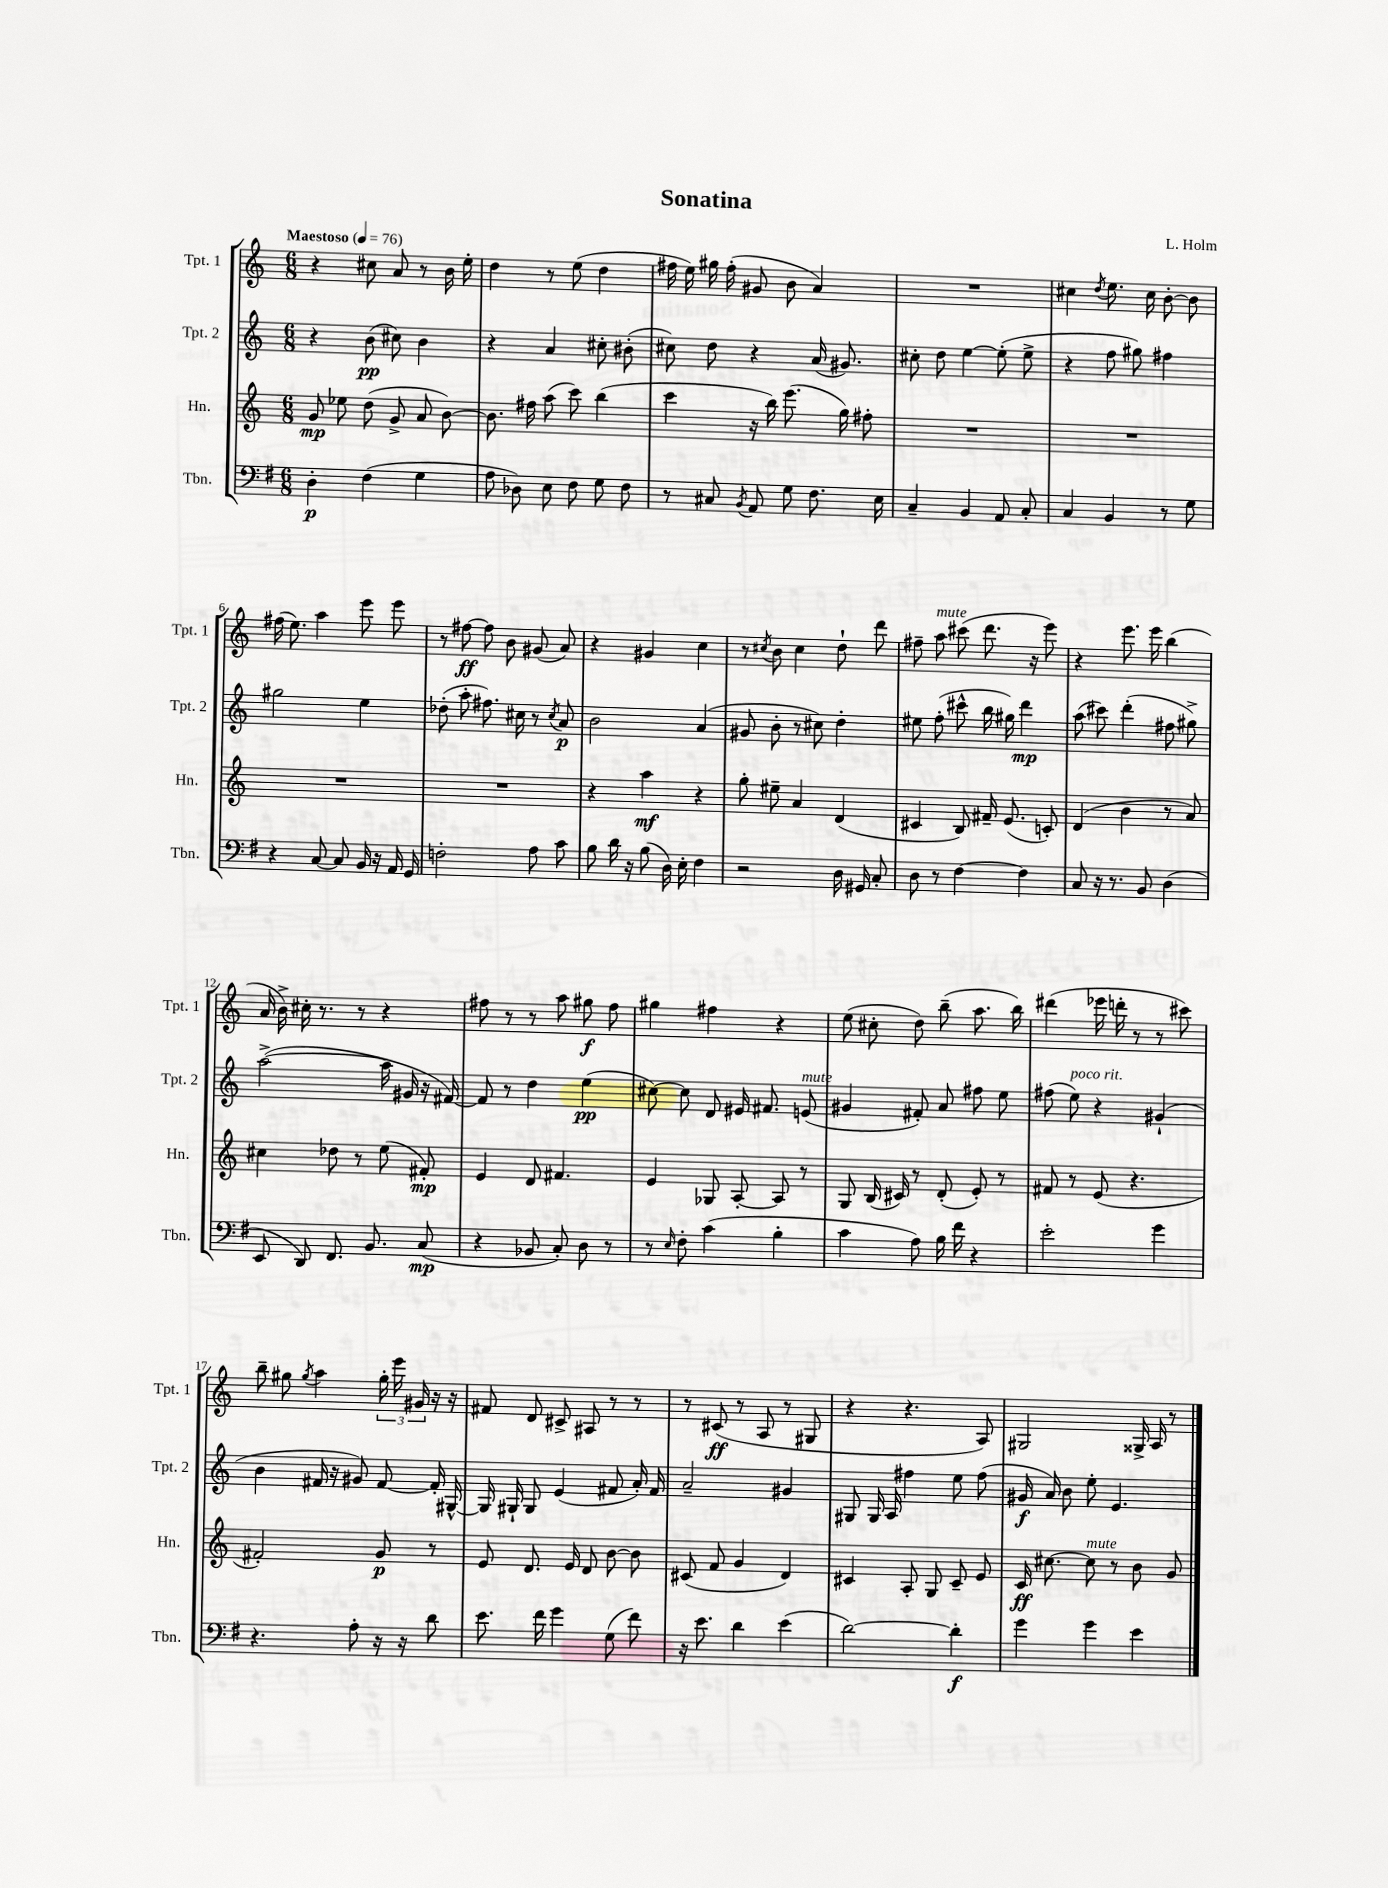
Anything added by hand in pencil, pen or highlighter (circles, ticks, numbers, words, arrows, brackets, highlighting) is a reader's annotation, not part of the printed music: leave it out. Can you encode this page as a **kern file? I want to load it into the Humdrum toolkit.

**kern	**dynam	**kern	**dynam	**kern	**dynam	**kern	**dynam
*part4	*part4	*part3	*part3	*part2	*part2	*part1	*part1
*staff4	*staff4	*staff3	*staff3	*staff2	*staff2	*staff1	*staff1
*I"Tbn.	*	*I"Hn.	*	*I"Tpt. 2	*	*I"Tpt. 1	*
*I'Tbn.	*	*I'Hn.	*	*I'Tpt. 2	*	*I'Tpt. 1	*
*clefF4	*	*clefG2	*	*clefG2	*	*clefG2	*
*k[f#]	*	*k[]	*	*k[]	*	*k[]	*
*M6/8	*	*M6/8	*	*M6/8	*	*M6/8	*
*MM76	*	*MM76	*	*MM76	*	*MM76	*
=1	=1	=1	=1	=1	=1	=1	=1
!	!	!	!	!	!	!LO:TX:a:B:t=Maestoso	!
4D'\	p	8g/	mp	4r	.	4r	.
.	.	8ee-X\	.	.	.	.	.
(4F#\	.	(8dd\	.	(8b\	pp	8cc#X\	.
.	.	8g^/	.	8cc#X\)	.	8a/	.
4G\	.	8a/	.	4b\	.	8r	.
.	.	[8b\)	.	.	.	16b\	.
.	.	.	.	.	.	16ee'\	.
=2	=2	=2	=2	=2	=2	=2	=2
8A\	.	8.b\]	.	4r	.	4dd\	.
8D-X\)	.	.	.	.	.	.	.
.	.	16ff#X\	.	.	.	.	.
8E\	.	(8aa\	.	4a/	.	8r	.
8F#\	.	8ccc\)	.	.	.	(8ee\	.
8G\	.	(4bb\	.	8cc#X'\	.	4dd\	.
8F#\	.	.	.	(8b#X'\	.	.	.
=3	=3	=3	=3	=3	=3	=3	=3
8r	.	4ccc\	.	8cc#X\)	.	16ff#X\	.
.	.	.	.	.	.	16ee\)	.
8C#X/	.	.	.	8dd\	.	16gg#X\	.
.	.	.	.	.	.	(16ff#'\	.
8qBB/	.	.	.	.	.	.	.
8AA/	.	16r	.	4r	.	8g#X/	.
.	.	16bb\)	.	.	.	.	.
8G\	.	(8.eee\	.	.	.	8b\	.
8.F#\	.	.	.	(16a/	.	4a/)	.
.	.	16gg\)	.	8.g#X/)	.	.	.
.	.	8ff#X'\	.	.	.	.	.
16E\	.	.	.	.	.	.	.
=4	=4	=4	=4	=4	=4	=4	=4
4C~/	.	2.r	.	8cc#X'\	.	2.r	.
.	.	.	.	8dd\	.	.	.
4BB/	.	.	.	[4ee\	.	.	.
8AA/	.	.	.	(8ee'\]	.	.	.
8C'/	.	.	.	8ee^\	.	.	.
=5	=5	=5	=5	=5	=5	=5	=5
4C/	.	2.r	.	4r	.	4cc#X\	.
.	.	.	.	.	.	8qdd/	.
4BB/	.	.	.	8ff\	.	8.ee\	.
.	.	.	.	8gg#X\)	.	.	.
.	.	.	.	.	.	16cc#\	.
8r	.	.	.	4ff#X\	.	[8b'\	.
8G\	.	.	.	.	.	8b\]	.
!!LO:LB:g=z
=6	=6	=6	=6	=6	=6	=6	=6
4r	.	2.r	.	2gg#X\	.	(16ff#X\	.
.	.	.	.	.	.	8.ee\)	.
[8C/	.	.	.	.	.	4aa\	.
8C/]	.	.	.	.	.	.	.
16BB/	.	.	.	4ee\	.	8eee\	.
16r	.	.	.	.	.	.	.
16AA/	.	.	.	.	.	8eee\	.
16GG/	.	.	.	.	.	.	.
=7	=7	=7	=7	=7	=7	=7	=7
2Fn'\	.	2.r	.	(8dd-X'\	.	8r	.
.	.	.	.	8aa'\	.	[8ff#X\	ff
.	.	.	.	8.ff#X\)	.	8ff#\]	.
.	.	.	.	.	.	8b\	.
.	.	.	.	16cc#X\	.	.	.
8A\	.	.	.	8r	.	(8g#X/	.
.	.	.	.	8qcc#/	.	.	.
8c\	.	.	.	8a/	p	8a/)	.
=8	=8	=8	=8	=8	=8	=8	=8
8B\	.	4r	.	2b\	.	4r	.
16d\	.	.	.	.	.	.	.
16r	.	.	.	.	.	.	.
(8B\	.	4aa\	mf	.	.	4g#X/	.
16D\)	.	.	.	.	.	.	.
16E'\	.	.	.	.	.	.	.
4F#\	.	4r	.	(4a/	.	4cc\	.
=9	=9	=9	=9	=9	=9	=9	=9
2r	.	8gg'\	.	8g#X/	.	8r	.
.	.	.	.	.	.	8qcc#X/	.
.	.	8ee#X~\	.	8b'\	.	8b\	.
.	.	4a/	.	8r	.	4cc#\	.
.	.	.	.	8cc#X\)	.	.	.
16D\	.	(4d/	.	4dd'\	.	8dd`\	.
16GG#X/	.	.	.	.	.	.	.
8C'/	.	.	.	.	.	8ddd\	.
=10	=10	=10	=10	=10	=10	=10	=10
8D\	.	4c#X/	.	8ee#X\	.	8ff#X~\	.
!	!	!	!	!	!	!LO:TX:a:i:t=mute	!
8r	.	.	.	(8ff'\	.	8aa\	.
[4F#\	.	8B/)	.	8ccc#X^^\	.	(8ccc#X\	.
.	.	16f#X~/	.	16bb\	.	8.ddd\	.
.	.	(8.e/	.	16gg#X\)	.	.	.
4F#\]	.	.	.	4ddd\	mp	.	.
.	.	.	.	.	.	16r	.
.	.	8cn'/)	.	.	.	8eee\)	.
=11	=11	=11	=11	=11	=11	=11	=11
8C/	.	(4d/	.	(8aa\	.	4r	.
16r	.	.	.	8ccc#X\)	.	.	.
8.r	.	.	.	.	.	.	.
.	.	4b\	.	(4ddd'\	.	8.eee\	.
8BB/	.	.	.	.	.	.	.
.	.	.	.	.	.	16eee\	.
(4D\	.	8r	.	8ff#X\	.	(4bb\	.
.	.	8a/)	.	8gg#X^\)	.	.	.
!!LO:LB:g=z
=12	=12	=12	=12	=12	=12	=12	=12
8EE/	.	4cc#X\	.	([2aa^\	.	16a/	.
.	.	.	.	.	.	16b^\)	.
8DD/)	.	.	.	.	.	16cc#X'\	.
.	.	.	.	.	.	8.r	.
8.FF#/	.	8dd-X\	.	.	.	.	.
.	.	8r	.	.	.	8r	.
8.BB/	.	.	.	.	.	.	.
.	.	(8ee\	.	16aa\]	.	4r	.
.	.	.	.	16g#X/	.	.	.
(8C/	mp	8f#X'/)	mp	16r	.	.	.
.	.	.	.	[16f#X/)	.	.	.
=13	=13	=13	=13	=13	=13	=13	=13
4r	.	4e/	.	8f#/]	.	8ff#X\	.
.	.	.	.	8r	.	8r	.
8BB-X/	.	8d/	.	4dd\	.	8r	.
8C'/)	.	4.f#X/	.	.	.	8aa\	.
8D\	.	.	.	(4ee\	pp	8gg#X\	f
8r	.	.	.	.	.	8ff#\	.
=14	=14	=14	=14	=14	=14	=14	=14
8r	.	4e/	.	[8cc#X\)	.	4gg#X\	.
16qqE/	.	.	.	.	.	.	.
8F#'\	.	.	.	8cc#\]	.	.	.
(4c\	.	8G-X/	.	8d/	.	4ff#X\	.
.	.	[8A'/	.	16e#X/	.	.	.
.	.	.	.	8.f#X/	.	.	.
4B'\	.	8A/]	.	.	.	4r	.
!	!	!	!	!LO:TX:a:i:t=mute	!	!	!
.	.	8r	.	(8en/	.	.	.
=15	=15	=15	=15	=15	=15	=15	=15
4c\	.	8G/	.	4g#X/	.	(8ee\	.
.	.	(16B/	.	.	.	8cc#X'\	.
.	.	16c#X/)	.	.	.	.	.
8A\)	.	8r	.	8f#X'/)	.	8dd\)	.
16B\	.	(8d'/	.	8a/	.	(8bb~\	.
16f#\	.	.	.	.	.	.	.
4r	.	8e'/)	.	8ff#X\	.	8.aa\	.
.	.	8r	.	8ee\	.	.	.
.	.	.	.	.	.	16bb\)	.
=16	=16	=16	=16	=16	=16	=16	=16
2e'\	.	8f#X/	.	(8ff#X\	.	(4ddd#X\	.
!	!	!	!	!LO:TX:a:i:t=poco rit.	!	!	!
.	.	8r	.	8ee\)	.	.	.
.	.	(8e/	.	4r	.	16eee-X\	.
.	.	.	.	.	.	16dddn'\	.
.	.	4.r	.	.	.	8r	.
4g\	.	.	.	(4g#X`/	.	8r	.
.	.	.	.	.	.	8ccc#X\)	.
!!LO:LB:g=z
=17	=17	=17	=17	=17	=17	=17	=17
4.r	.	2f#X'/)	.	4b\	.	8bb~\	.
.	.	.	.	.	.	8gg#X\	.
.	.	.	.	.	.	8qgg#/	.
.	.	.	.	16f#X/	.	4aa\	.
.	.	.	.	16r	.	.	.
8A'\	.	.	.	8g#X/)	.	.	.
16r	.	8g/	p	[8f#/	.	24gg#'\	.
.	.	.	.	.	.	24eee\	.
16r	.	.	.	.	.	.	.
.	.	.	.	.	.	24g#X/	.
8d\	.	8r	.	16f#'/]	.	16r	.
.	.	.	.	[16G#X^^/	.	16r	.
=18	=18	=18	=18	=18	=18	=18	=18
8.e\	.	8e/	.	16G#/]	.	8f#X/	.
.	.	.	.	16G#X`/	.	.	.
.	.	8.d/	.	8G#/	.	8d/	.
16f#\	.	.	.	.	.	.	.
4g\	.	.	.	(4e/	.	8c#X^/	.
.	.	16e/	.	.	.	.	.
.	.	8d/	.	.	.	8A#X/	.
(8G\	.	[8b\	.	8f#X/	.	8r	.
8f#\)	.	8b\]	.	16a'/)	.	8r	.
.	.	.	.	16f#/	.	.	.
=19	=19	=19	=19	=19	=19	=19	=19
16r	.	(8c#X/	.	2a~/	.	8r	.
8.e\	.	.	.	.	.	.	.
.	.	8f/	.	.	.	(8c#X/	ff
4d\	.	4g/	.	.	.	8r	.
.	.	.	.	.	.	8A/	.
(4e\	.	4d/)	.	4g#X/	.	8r	.
.	.	.	.	.	.	8G#X/	.
=20	=20	=20	=20	=20	=20	=20	=20
[2d\)	.	4c#X/	.	8G#X/	.	4r	.
.	.	.	.	16G#/	.	.	.
.	.	.	.	16A/	.	.	.
.	.	8A'/	.	4ff#X\	.	4.r	.
.	.	8G/	.	.	.	.	.
4d'\]	f	8c#~/	.	8ee\	.	.	.
.	.	8e/	.	(8ff#\	.	8A/)	.
=21	=21	=21	=21	=21	=21	=21	=21
4g\	.	16c/	ff	16g#X/	f	2G#X/	.
.	.	[8.cc#X\	.	16a/)	.	.	.
.	.	.	.	8b\	.	.	.
!	!	!LO:TX:a:i:t=mute	!	!	!	!	!
4g\	.	8cc#\]	.	8ee'\	.	.	.
.	.	8r	.	4.e/	.	.	.
4e\	.	8b\	.	.	.	16G##X^/	.
.	.	.	.	.	.	16A/	.
.	.	8g/	.	.	.	8r	.
==	==	==	==	==	==	==	==
*-	*-	*-	*-	*-	*-	*-	*-
